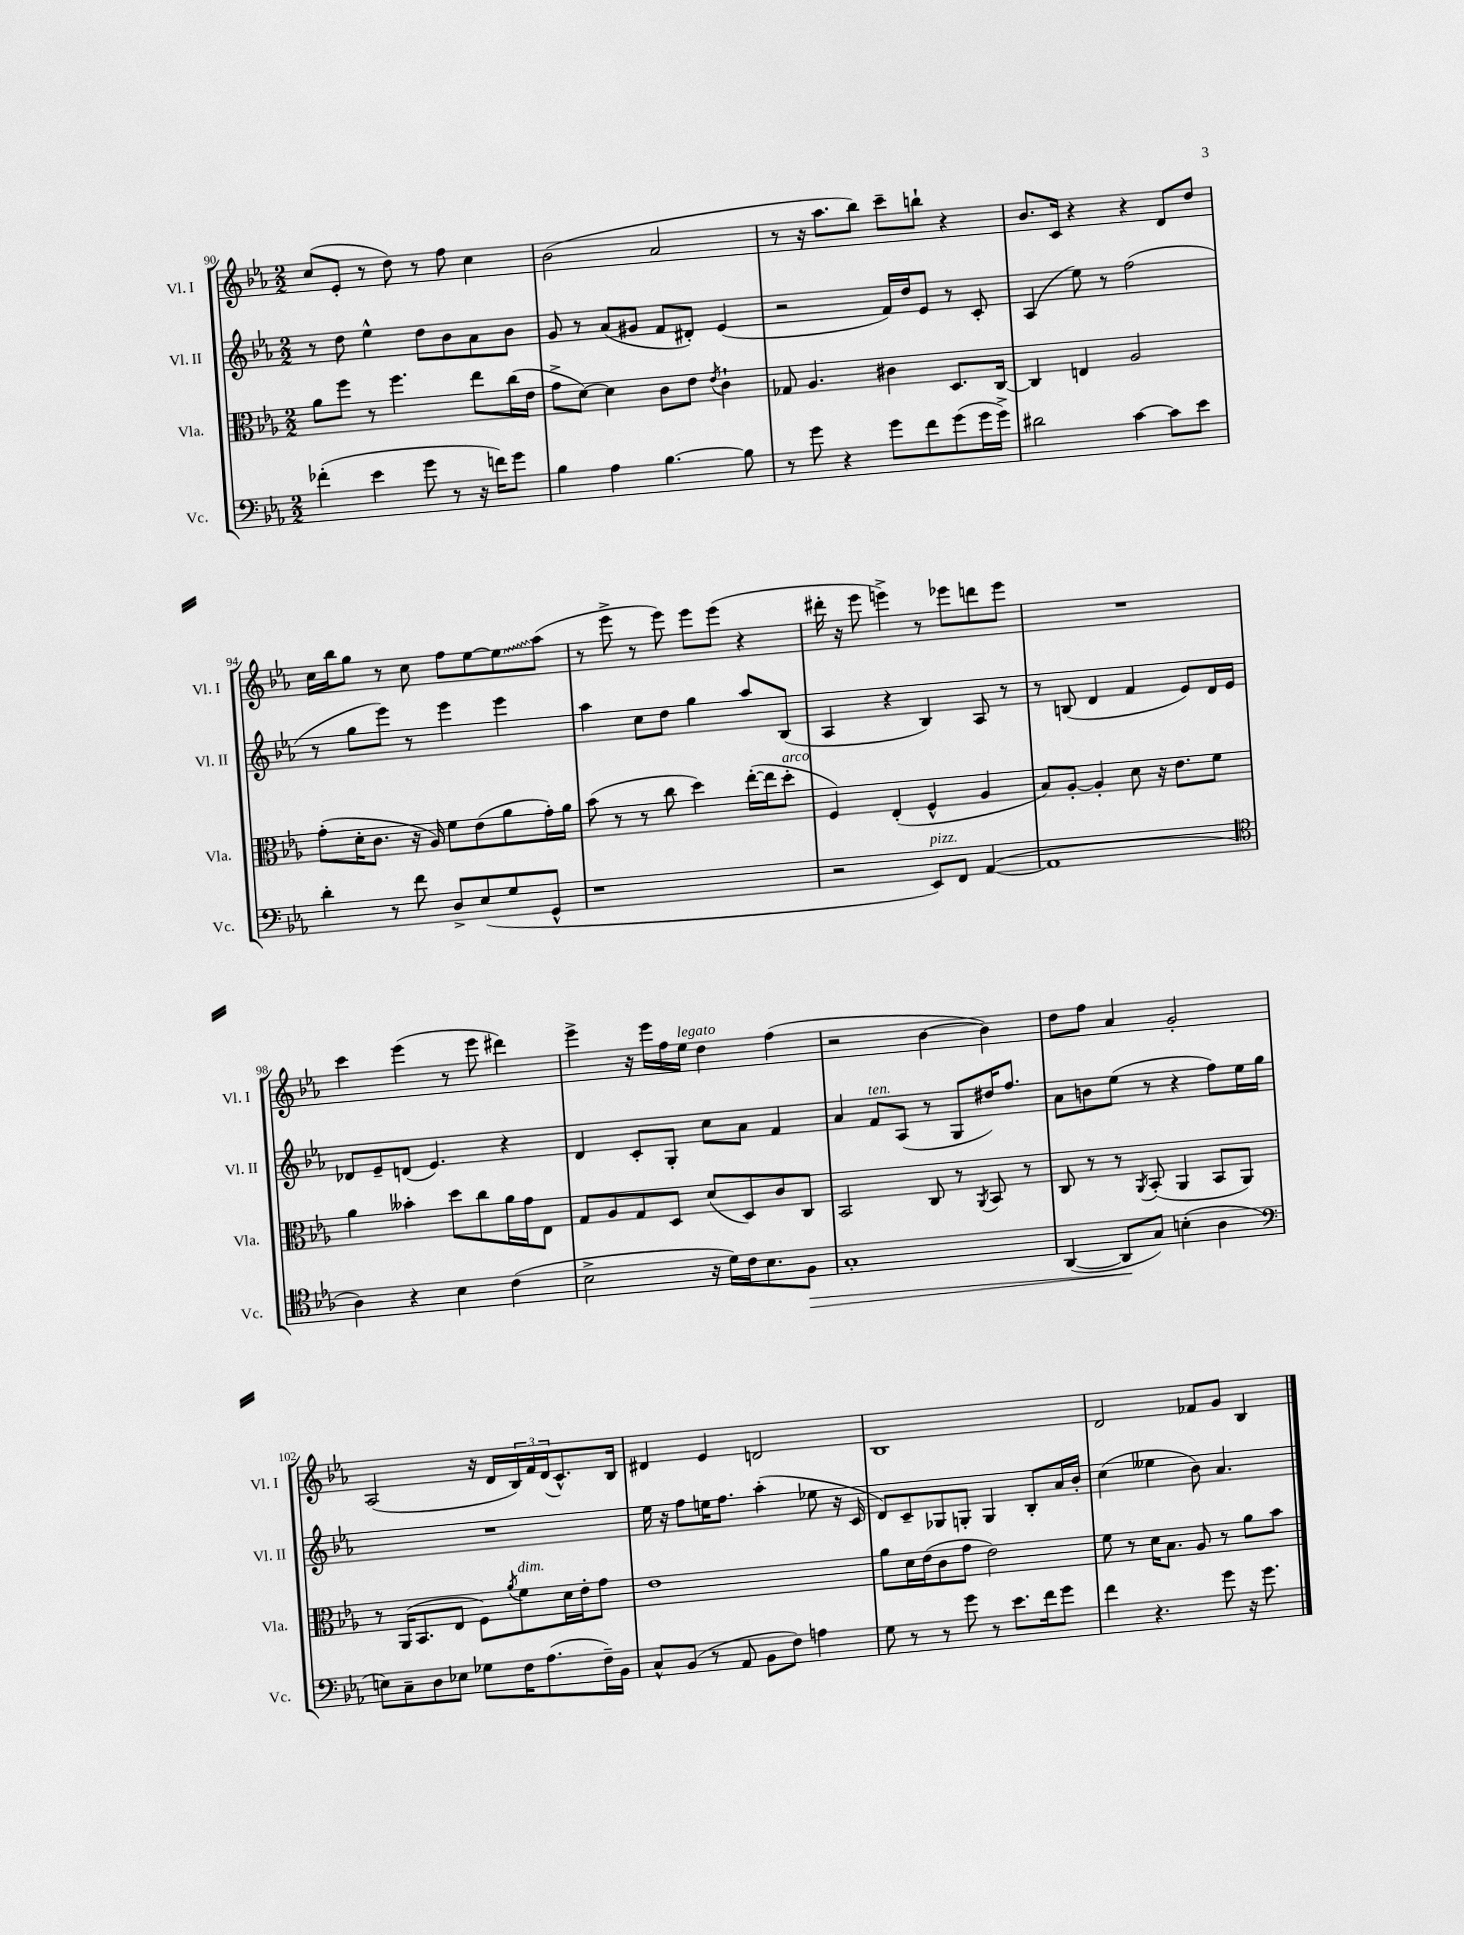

**kern	**kern	**kern	**kern
*staff4	*staff3	*staff2	*staff1
*clefF4	*clefC3	*clefG2	*clefG2
*k[b-e-a-]	*k[b-e-a-]	*k[b-e-a-]	*k[b-e-a-]
*M2/2	*M2/2	*M2/2	*M2/2
(4f-'	8a-	8r	(8cc
.	8ff	8dd	8e-'
4e-	8r	4ee-^^	8r
.	4.ff	.	8dd)
8g	.	8dd	8r
8r	.	8b-	8ff
16r	8ee-	8a-	4cc
16f)	.	.	.
8g	(16cc	8b-	.
.	16e-	.	.
=	=	=	=
4B-	8g^	8g	(2b-
.	[8d)	8r	.
4A-	4d]	(8a-	.
.	.	8g#	.
[4.B-	8c	8f	2a-
.	8e-	8d#')	.
.	8qe-	.	.
.	4c`	(4e-	.
8B-]	.	.	.
=	=	=	=
8r	8G-	2r	8r
8g	4.A-	.	16r
.	.	.	8.aa-
4r	.	.	.
.	.	.	8bb-)
8g	4c#	16f)	8ccc~
.	.	16dd	.
8f	.	8e-	8bb`
(8g	8.D	8r	4r
16g	.	8c'	.
16g^)	[16C	.	.
=	=	=	=
2d#	4C]	(4A-	8.b-
.	.	.	16c
.	4E	8ee-)	4r
.	.	8r	.
[4c	2A-	(2ff	4r
8c]	.	.	8d
8e-	.	.	8dd
=	=	=	=
4d'	(8g'	8r	16cc
.	.	.	16bb-
.	16d'	8gg	8gg
.	8.c	.	.
8r	.	8eee-)	8r
8f	16r	8r	8cc
.	16A-)	.	.
8D^	8f	4eee-	8ff
(8E-	(8e-	.	[8ee-
8G	8a-	4eee-	8ee-]
8GG^^	16g')	.	(8aa-
.	16a-	.	.
=	=	=	=
1r	(8b-	4aa-	8r
.	8r	.	8eee-^
.	8r	8cc	8r
.	8cc	8dd	8eee-)
.	4dd)	4gg	8eee-
.	.	.	(8eee-
.	([16ee-'	8aa-	4r
.	16ee-]	.	.
.	8dd'	(8B-	.
=	=	=	=
2r	4F)	4A-	16ddd#'
.	.	.	16r
.	.	.	8eee-
.	(4E-'	4r	4eee^)
8EE-)	4F^^	4B-)	8r
8FF	.	.	8eee-
([4AA-	4A-	8A-	8ddd
.	.	8r	8eee-
=	=	=	=
1AA-]	8B-)	8r	1r
.	[8A-'	(8B	.
.	4A-']	4d	.
.	8d	4f	.
.	16r	.	.
.	8.e-	.	.
.	.	8e-)	.
.	8f	16d	.
.	.	16e-	.
=	=	=	=
*clefC4	*	*	*
4A-)	4a-	8d-	4ccc
.	.	8e-~	.
4r	4b--'	(8d	(4eee-
.	.	4.e-)	.
4B-	8dd	.	8r
.	8cc	.	8eee-
(4c	16a-	4r	4ddd#)
.	16g	.	.
.	8E-	.	.
=	=	=	=
2B-^	8G	4d	4eee-^
.	8A-	.	.
.	8G	8c'	16r
.	.	.	16eee-
.	8D	8G'	16ff
.	.	.	16ee-
16r	(8d	8cc	4dd
16d)	.	.	.
16c	8D)	8a-	.
8.B-	.	.	.
.	8c	4f	(4ff
8F	8C	.	.
=	=	=	=
1G'	2BB-	4a-	2r
.	.	8f	.
.	.	(8A-	.
.	8C	8r	[4b-
.	8r	8G	.
.	8qAA-	.	.
.	8BB-	16dd#)	4b-])
.	.	8.ff	.
.	8r	.	.
=	=	=	=
([4AA-	8C	8a-	8dd
.	8r	8b	8ff
8AA-]	8r	(8ee-	4a-
.	8qAA-	.	.
8G)	(8BB-'	8r	.
(4B'	4AA-	4r	2g'
4A-	8BB-	8ff)	.
.	8AA-)	16ee-	.
.	.	16gg	.
=	=	=	=
*clefF4	*	*	*
8E)	8r	1r	(2A-
8C~	(16AA-	.	.
.	8.BB-	.	.
8D	.	.	.
8E-	8E-	.	.
8G-	8F)	.	16r
.	.	.	16d
.	8qa-	.	.
16F	8f	.	24B-)
.	.	.	24f
(8.A-	.	.	.
.	.	.	(24d
.	16d	.	8.c^^)
.	16e-'	.	.
16F~)	8g	.	.
16BB-	.	.	16B-
=	=	=	=
8C^^	1e-	16ee-	4d#
.	.	16r	.
(8BB-	.	8ff	.
8r	.	16ee	4e-
.	.	8.ff	.
8AA-	.	.	.
8BB-	.	(4aa-'	2d
8F)	.	.	.
4A	.	8ee-	.
.	.	16r	.
.	.	16c	.
=	=	=	=
8G	8a-	8d)	1B-
8r	16d	8c~	.
.	(16e-	.	.
8r	8c	8G-	.
8g	8g	8G'	.
8r	2e-)	4G	.
8.e-	.	.	.
.	.	8B-'	.
16f	.	.	.
8g	.	16a-	.
.	.	16b-'	.
=	=	=	=
4f	8f	(4cc	2d
.	8r	.	.
4.r	16d	4ee--	.
.	8.B-	.	.
.	8A-	8b-)	8f-
8g	8r	4.a-	8g
16r	8a-	.	4B-
8.g	.	.	.
.	8b-	.	.
==	==	==	==
*-	*-	*-	*-
